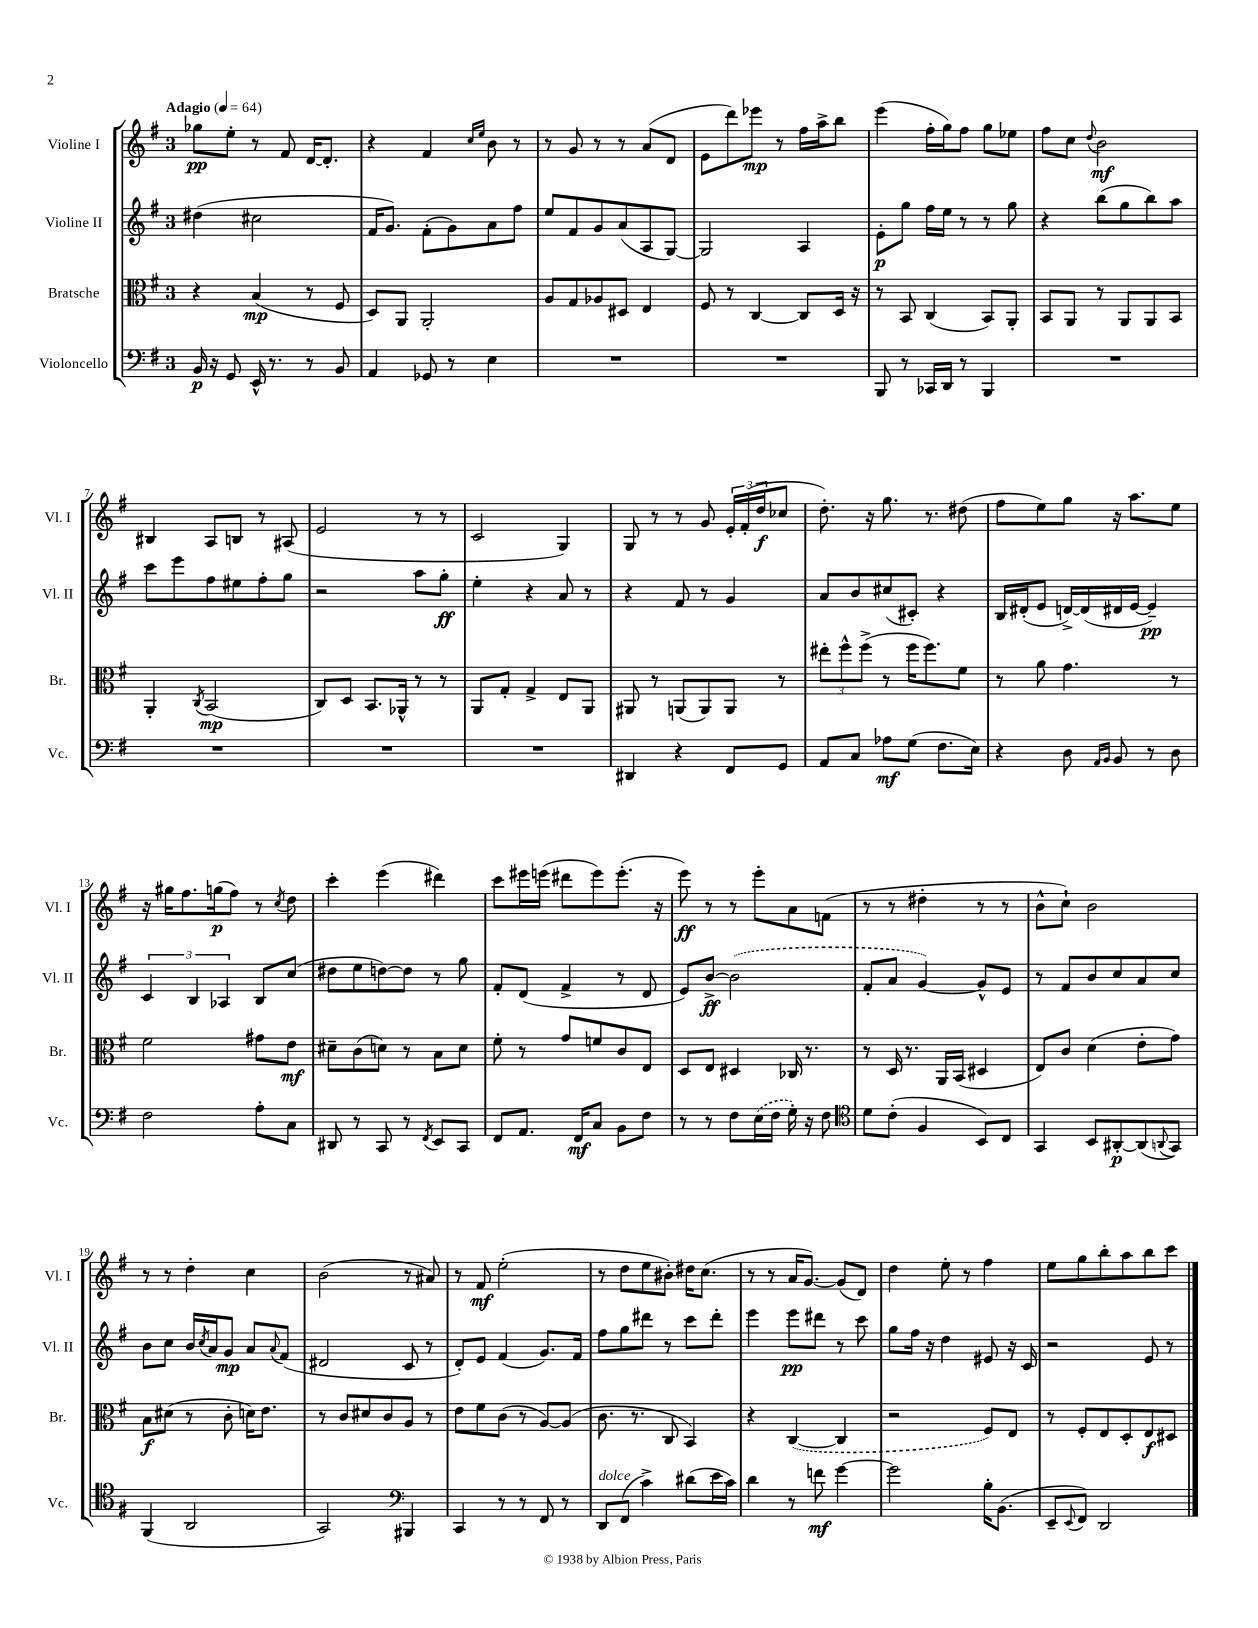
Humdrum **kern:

**kern	**dynam	**kern	**dynam	**kern	**dynam	**kern	**dynam
*part4	*part4	*part3	*part3	*part2	*part2	*part1	*part1
*staff4	*staff4	*staff3	*staff3	*staff2	*staff2	*staff1	*staff1
*I"Violoncello	*	*I"Bratsche	*	*I"Violine II	*	*I"Violine I	*
*I'Vc.	*	*I'Br.	*	*I'Vl. II	*	*I'Vl. I	*
*clefF4	*	*clefC3	*	*clefG2	*	*clefG2	*
*k[f#]	*	*k[f#]	*	*k[f#]	*	*k[f#]	*
*M3/4	*	*M3/4	*	*M3/4	*	*M3/4	*
*MM64	*	*MM64	*	*MM64	*	*MM64	*
=1	=1	=1	=1	=1	=1	=1	=1
!	!	!	!	!	!	!LO:TX:a:B:t=Adagio	!
16BB/	p	4r	.	(4dd#X\	.	8gg-X\L	pp
16r	.	.	.	.	.	.	.
8GG/	.	.	.	.	.	8ee'\J	.
16EE^^/	.	(4B/	mp	2cc#X\	.	8r	.
8.r	.	.	.	.	.	.	.
.	.	.	.	.	.	8f#/	.
8r	.	8r	.	.	.	[16d/KL	.
.	.	.	.	.	.	8.d'/J]	.
8BB/	.	8F#/	.	.	.	.	.
=2	=2	=2	=2	=2	=2	=2	=2
4AA/	.	8D/L)	.	16f#/KL	.	4r	.
.	.	.	.	8.g/J)	.	.	.
.	.	8AA/J	.	.	.	.	.
8GG-X/	.	2AA'/	.	(8f#'\L	.	4f#/	.
8r	.	.	.	8g\)	.	.	.
.	.	.	.	.	.	16qqcc/LL	.
.	.	.	.	.	.	16qqee/JJ	.
4E\	.	.	.	8a\	.	8b\	.
.	.	.	.	8ff#\J	.	8r	.
=3	=3	=3	=3	=3	=3	=3	=3
2.r	.	8A/L	.	8ee/L	.	8r	.
.	.	8G/	.	8f#/	.	8g/	.
.	.	8A-X/	.	8g/	.	8r	.
.	.	8D#X/J	.	(8a/	.	8r	.
.	.	4E/	.	8A/	.	(8a/L	.
.	.	.	.	[8G/J)	.	8d/J	.
=4	=4	=4	=4	=4	=4	=4	=4
2.r	.	8F#/	.	2G/]	.	8e\L	.
.	.	8r	.	.	.	8ddd\)	.
.	.	[4C/	.	.	.	8eee-X\J	mp
.	.	.	.	.	.	8r	.
.	.	8C/L]	.	4A/	.	16ff#\LL	.
.	.	.	.	.	.	16aa^\J	.
.	.	16D/Jk	.	.	.	8bb\J	.
.	.	16r	.	.	.	.	.
=5	=5	=5	=5	=5	=5	=5	=5
8BBB/	.	8r	.	8e'\L	p	(4eee\	.
8r	.	8BB/	.	8gg\J	.	.	.
16CC-X/LL	.	(4C/	.	16ff#\LL	.	16ff#'\LL	.
16DD/JJ	.	.	.	16ee\JJ	.	16gg\J)	.
8r	.	.	.	8r	.	8ff#\J	.
4BBB/	.	8BB/L)	.	8r	.	8gg\L	.
.	.	8AA'/J	.	8gg\	.	8ee-X\J	.
=6	=6	=6	=6	=6	=6	=6	=6
2.r	.	8BB/L	.	4r	.	8ff#\L	.
.	.	8AA/J	.	.	.	8cc\J	.
.	.	.	.	.	.	8qqdd/	.
.	.	8r	.	(8bb\L	.	2b\	mf
.	.	8AA/L	.	8gg\	.	.	.
.	.	8AA/	.	8bb\)	.	.	.
.	.	8BB/J	.	8aa\J	.	.	.
!!LO:LB:g=z
=7	=7	=7	=7	=7	=7	=7	=7
2.r	.	4AA'/	.	8ccc\L	.	4B#X/	.
.	.	.	.	8eee\	.	.	.
.	.	8qC/	.	.	.	.	.
.	.	(2BB/	mp	8ff#\	.	8A/L	.
.	.	.	.	8ee#X\	.	8Bn/J	.
.	.	.	.	8ff#'\	.	8r	.
.	.	.	.	8gg\J	.	(8A#X/	.
=8	=8	=8	=8	=8	=8	=8	=8
2.r	.	8C/L)	.	2r	.	2e/	.
.	.	8D/J	.	.	.	.	.
.	.	8.BB/L	.	.	.	.	.
.	.	16AA-X^^/Jk	.	.	.	.	.
.	.	8r	.	8aa\L	.	8r	.
.	.	8r	.	8gg'\J	ff	8r	.
=9	=9	=9	=9	=9	=9	=9	=9
2.r	.	8AA/L	.	4ee'\	.	2c/	.
.	.	8G'/J	.	.	.	.	.
.	.	4G^/	.	4r	.	.	.
.	.	8E/L	.	8a/	.	4G/)	.
.	.	8AA/J	.	8r	.	.	.
=10	=10	=10	=10	=10	=10	=10	=10
4DD#X/	.	8AA#X/	.	4r	.	8G/	.
.	.	8r	.	.	.	8r	.
4r	.	(8AAn/L	.	8f#/	.	8r	.
.	.	8AA/)	.	8r	.	8g/	.
8FF#/L	.	8AA/J	.	4g/	.	24e'/LL	.
.	.	.	.	.	.	(24f#'/	.
.	.	.	.	.	.	24dd/J	f
8GG/J	.	8r	.	.	.	8cc-X/J	.
=11	=11	=11	=11	=11	=11	=11	=11
8AA/L	.	12ee#X'\L	.	8a/L	.	8.dd'\)	.
.	.	12ff#^^\	.	.	.	.	.
8C/J	.	.	.	8b/	.	.	.
.	.	(12ff#^\J	.	.	.	.	.
.	.	.	.	.	.	16r	.
8A-X\L	mf	8r	.	(8cc#X/	.	8.gg\	.
(8G\J	.	16ff#\KL	.	8c#X'/J)	.	.	.
.	.	8.ff#\)	.	.	.	8.r	.
8.F#\L	.	.	.	4r	.	.	.
.	.	8f#\J	.	.	.	(8dd#X\	.
16E\Jk)	.	.	.	.	.	.	.
=12	=12	=12	=12	=12	=12	=12	=12
4r	.	8r	.	16B/LL	.	8ff#\L	.
.	.	.	.	(16d#X'/J	.	.	.
.	.	8a\	.	8e/J	.	8ee\)	.
8D\	.	4.g\	.	[16dn^/LL)	.	8gg\J	.
.	.	.	.	(16d/]	.	.	.
16qqAA/LL	.	.	.	.	.	.	.
16qqBB/JJ	.	.	.	.	.	.	.
8BB/	.	.	.	16d#X/	.	16r	.
.	.	.	.	[16e/JJ	.	8.aa\L	.
8r	.	.	.	4e~/])	pp	.	.
8D\	.	8r	.	.	.	8ee\J	.
!!LO:LB:g=z
=13	=13	=13	=13	=13	=13	=13	=13
2F#\	.	2f#\	.	6c/	.	16r	.
.	.	.	.	.	.	16gg#X\KL	.
.	.	.	.	.	.	8.ff#\	.
.	.	.	.	6B/	.	.	.
.	.	.	.	.	.	(16ggn\k	p
.	.	.	.	6A-X/	.	.	.
.	.	.	.	.	.	8ff#\J)	.
8A'\L	.	8g#X\L	.	8B/L	.	8r	.
.	.	.	.	.	.	8qcc/	.
8C\J	.	8e\J	mf	(8cc/J	.	8dd\	.
=14	=14	=14	=14	=14	=14	=14	=14
8DD#X/	.	8d#X~\L	.	8dd#X\L	.	4ccc'\	.
8r	.	(8c\	.	8ee\	.	.	.
8CC/	.	8dn\J)	.	[8ddn\)	.	(4eee\	.
8r	.	8r	.	8dd\J]	.	.	.
8qFF#/	.	.	.	.	.	.	.
8EE/L	.	8B\L	.	8r	.	4ddd#X\)	.
8CC/J	.	8d\J	.	8gg\	.	.	.
=15	=15	=15	=15	=15	=15	=15	=15
8FF#/L	.	8f#'\	.	8f#'/L	.	8ccc\L	.
8.AA/J	.	8r	.	(8d/J	.	16eee#X\L	.
.	.	.	.	.	.	(16eeen\JJ	.
.	.	8g/L	.	4f#^/	.	8ddd#X\L	.
16FF#/KL	mf	.	.	.	.	.	.
8C/J	.	8fn/	.	.	.	8eee\)	.
8BB\L	.	8c/	.	8r	.	(8.eee'\J	.
8F#\J	.	8E/J	.	8d/	.	.	.
.	.	.	.	.	.	16r	.
=16	=16	=16	=16	=16	=16	=16	=16
8r	.	8D/L	.	8e/L)	.	8eee\)	ff
8r	.	8E/J	.	[8b^/J	ff	8r	.
8F#\L	.	4D#X/	.	(2b\]	.	8r	.
(16E\L	.	.	.	.	.	8eee'\L	.
16F#\JJ	.	.	.	.	.	.	.
16G'\)	.	16C-X/	.	.	.	8a\	.
16r	.	8.r	.	.	.	.	.
8F#\	.	.	.	.	.	(8fn\J	.
=17	=17	=17	=17	=17	=17	=17	=17
*clefC4	*	*	*	*	*	*	*
8d\L	.	8r	.	8f#'/L	.	8r	.
(8c'\J	.	16D/	.	8a/J	.	8r	.
.	.	8.r	.	.	.	.	.
4F#/	.	.	.	[4g/)	.	4dd#X'\	.
.	.	16AA/LL	.	.	.	.	.
.	.	(16BB/JJ	.	.	.	.	.
8BB/L)	.	4D#X/	.	8g^^/L]	.	8r	.
8C/J	.	.	.	8e/J	.	8r	.
=18	=18	=18	=18	=18	=18	=18	=18
4GG/	.	8E/L)	.	8r	.	8b^^\L	.
.	.	8c/J	.	8f#/L	.	8cc`\J)	.
8BB/L	.	(4d\	.	8b/	.	2b\	.
[8AA#X'/	p	.	.	8cc/	.	.	.
(8AA#/]	.	8e'\L	.	8a/	.	.	.
8qqAAn/	.	.	.	.	.	.	.
8GG/J)	.	8g\J)	.	8cc/J	.	.	.
!!LO:LB:g=z
=19	=19	=19	=19	=19	=19	=19	=19
(4FF#/	.	8B\L	f	8b\L	.	8r	.
.	.	(8d#X\J	.	8cc\J	.	8r	.
2AA/	.	8r	.	16b/LL	.	4dd'\	.
.	.	.	.	8qcc/	.	.	.
.	.	.	.	16a/J	.	.	.
.	.	8c'\	.	8g/J	mp	.	.
.	.	16dn\KL)	.	8a/L	.	4cc\	.
.	.	8.e\J	.	.	.	.	.
.	.	.	.	8qqa/	.	.	.
.	.	.	.	(8f#/J	.	.	.
=20	=20	=20	=20	=20	=20	=20	=20
2GG/)	.	8r	.	2d#X/	.	(2b\	.
.	.	8c/L	.	.	.	.	.
.	.	8d#X/	.	.	.	.	.
.	.	8c/	.	.	.	.	.
*clefF4	*	*	*	*	*	*	*
4BBB#X/	.	8A/J	.	8c/	.	8r	.
.	.	8r	.	8r	.	8a#X/)	.
=21	=21	=21	=21	=21	=21	=21	=21
4CC/	.	8e\L	.	8d'/L)	.	8r	.
.	.	8f#\	.	8e/J	.	8f#/	mf
8r	.	(8c\J	.	(4f#/	.	(2ee'\	.
8r	.	8r	.	.	.	.	.
8FF#/	.	[8A/L)	.	8.g/L)	.	.	.
8r	.	(8A/J]	.	.	.	.	.
.	.	.	.	16f#/Jk	.	.	.
=22	=22	=22	=22	=22	=22	=22	=22
!LO:TX:a:i:t=dolce	!	!	!	!	!	!	!
8DD/L	.	8.c\	.	8ff#\L	.	8r	.
(8FF#/J	.	.	.	8gg\	.	8dd\L	.
.	.	8.r	.	.	.	.	.
4c^\)	.	.	.	8ddd#X\J	.	8ee\	.
.	.	8C/	.	8r	.	8b#X'\J)	.
(8d#X\L	.	4BB/)	.	8ccc\L	.	16dd#X\KL	.
.	.	.	.	.	.	(8.cc\J	.
16e\L	.	.	.	8ddd#'\J	.	.	.
16c\JJ)	.	.	.	.	.	.	.
=23	=23	=23	=23	=23	=23	=23	=23
4d\	.	4r	.	4eee\	.	8r	.
.	.	.	.	.	.	8r	.
8r	.	([4C/	.	8eee\L	pp	16a/KL	.
.	.	.	.	.	.	[8.g/J)	.
8fn\	mf	.	.	8ddd#X\J	.	.	.
[4g\	.	4C/]	.	8r	.	(8g/L]	.
.	.	.	.	8ccc\	.	8d/J)	.
=24	=24	=24	=24	=24	=24	=24	=24
2g\]	.	2r	.	8gg\L	.	4dd\	.
.	.	.	.	16ff#\Jk	.	.	.
.	.	.	.	16r	.	.	.
.	.	.	.	4dd\	.	8ee'\	.
.	.	.	.	.	.	8r	.
16B'\KL	.	8F#/L)	.	8e#X/	.	4ff#\	.
(8.BB\J	.	.	.	.	.	.	.
.	.	8E/J	.	16r	.	.	.
.	.	.	.	16c/	.	.	.
=25	=25	=25	=25	=25	=25	=25	=25
8EE~/L	.	8r	.	2r	.	8ee\L	.
8qqEE/	.	.	.	.	.	.	.
8FF#/J)	.	8F#'/L	.	.	.	8gg\	.
2DD/	.	8E/	.	.	.	8bb'\	.
.	.	8D'/	.	.	.	8aa\	.
.	.	8E/	f	8e/	.	8bb\	.
.	.	8D#X/J	.	8r	.	8ccc\J	.
==	==	==	==	==	==	==	==
*-	*-	*-	*-	*-	*-	*-	*-
